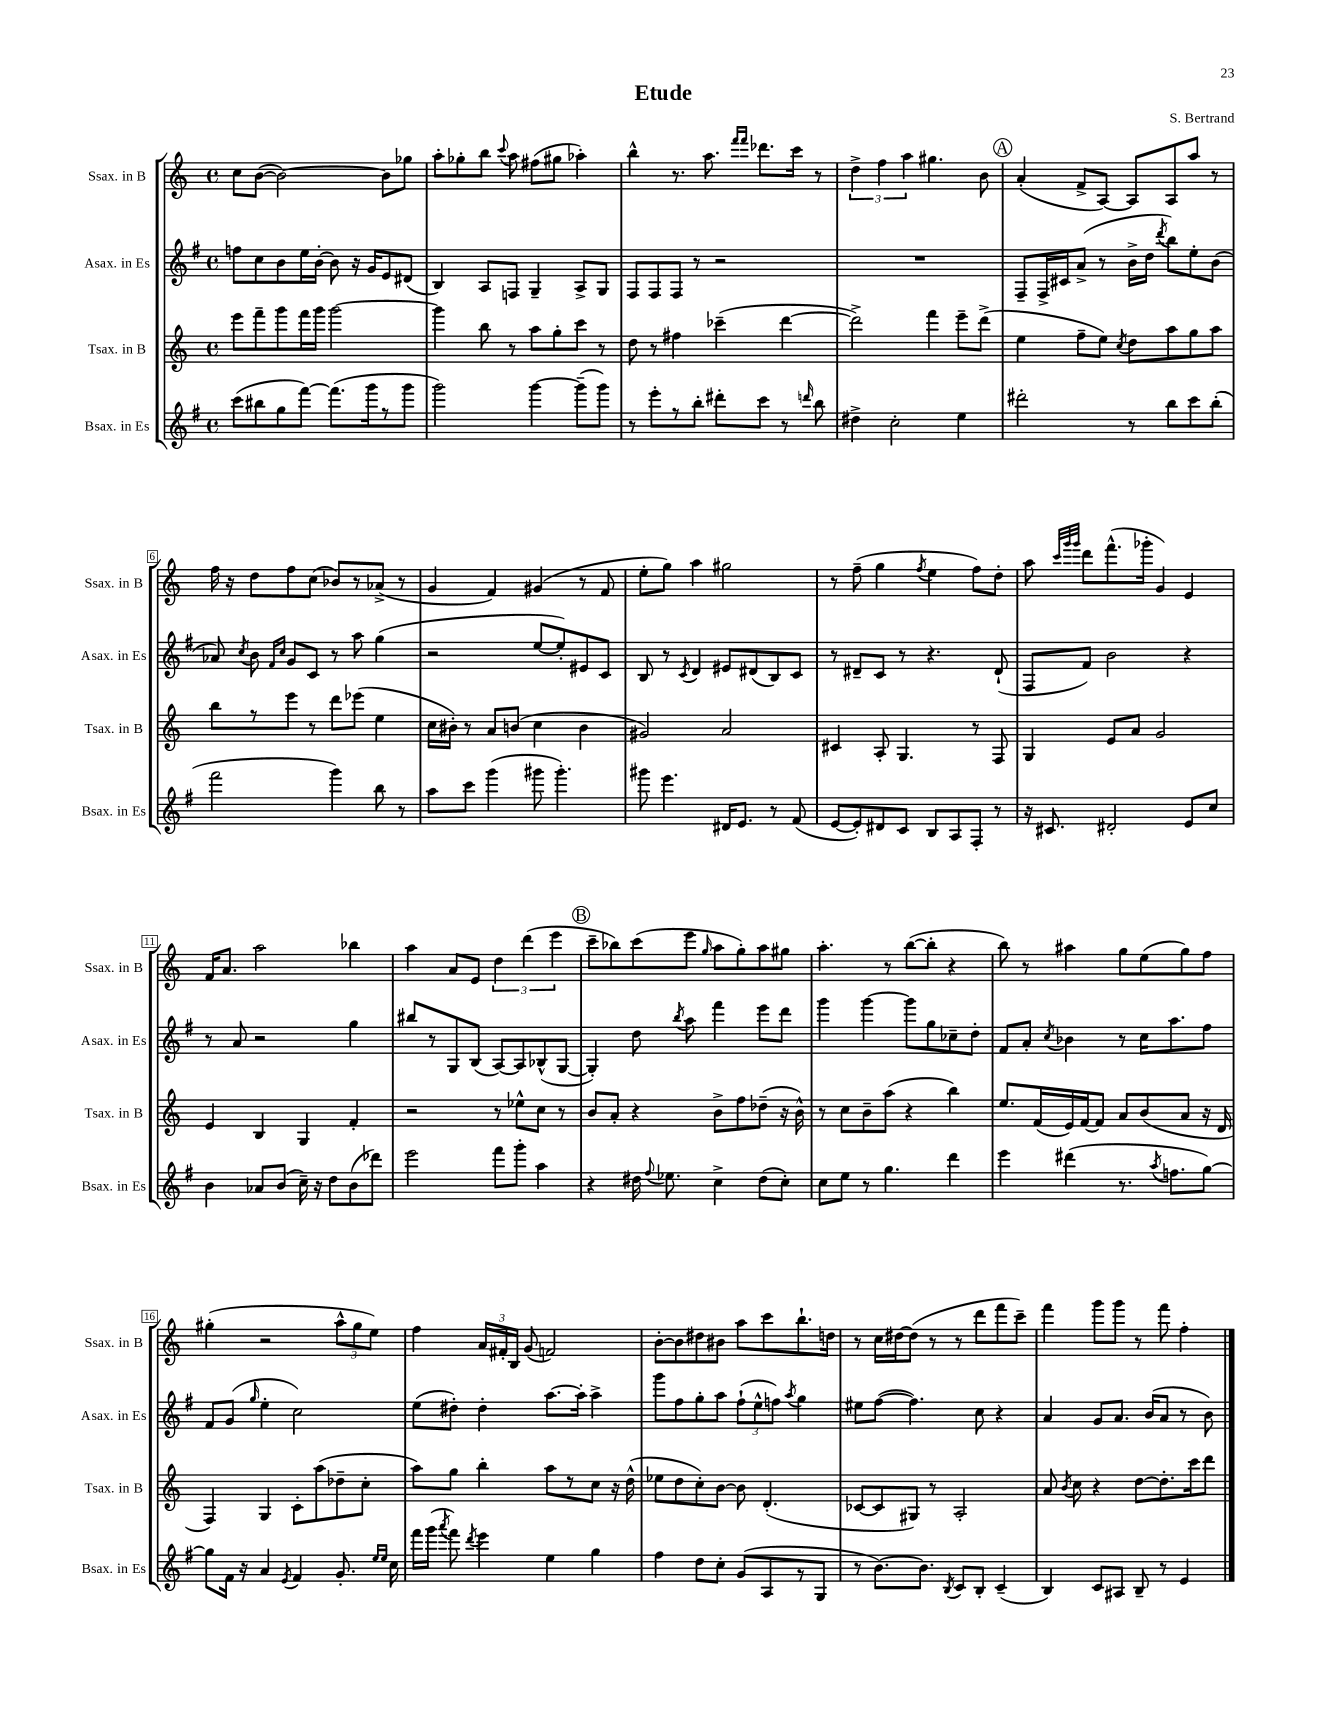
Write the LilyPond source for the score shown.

\header { title = "Etude" composer = "S. Bertrand" }
<<
\new StaffGroup <<
\new Staff = "s0" \with { instrumentName = "Ssax. in B" shortInstrumentName = "Ssax. in B" } {
    \clef treble \key c \major \defaultTimeSignature \time 4/4
    \autoBeamOff c''8[ b'8]~( b'2~) b'8[ ges''8] |
    a''8[-. ges''8-. b''8] \appoggiatura { c'''8 } a''8 fis''8[( gis''8] aes''4-.) |
    b''4-^ r8. a''8. \grace { f'''16[ f'''16] } des'''8.[ c'''16] r8 |
    \tuplet 3/2 { d''4-> f''4 a''4 } gis''4. b'8 |
    \mark \markup { \circle "A" } a'4-.( f'8[-> a8]~) a8[ a8 a''8] r8 |
    f''16 r16 d''8[ f''8 c''8]( bes'8[) r8 aes'8]->( r8 |
    g'4 f'4) gis'4( r8 f'8 |
    e''8[-. g''8]) a''4 gis''2 |
    r8 f''8--( g''4 \acciaccatura { f''8 } e''4 f''8[) d''8]-. |
    a''8 \grace { c'''32[ g'''32 g'''32] } d'''8[ f'''8.-^( ges'''16]-. g'4) e'4 |
    f'16[ a'8.] a''2 bes''4 |
    a''4 a'8[ e'8] \tuplet 3/2 { d''4 d'''4( e'''4 } |
    \mark \markup { \circle "B" } c'''8[-- bes''8) c'''8( e'''8] \grace { g''16 } a''8[ g''8-.) a''8 gis''8] |
    a''4.-. r8 b''8[~( b''8]-. r4 |
    b''8) r8 ais''4 g''8[ e''8( g''8) f''8] |
    gis''4-.( r2 \tuplet 3/2 { a''8[-^ gis''8 e''8]) } |
    f''4 \tuplet 3/2 { a'16[ fis'16-. b16] } g'8( f'2) |
    b'8[~-. b'8 dis''8 bis'8] a''8[ c'''8 b''8.-! d''16] |
    r8 c''16[ dis''16~ dis''8]( r8 r8 d'''8[ f'''8 c'''8]--) |
    f'''4 g'''8[ g'''8] r8 f'''8 f''4-. \bar "|." |
}
\new Staff = "s1" \with { instrumentName = "Asax. in Es" shortInstrumentName = "Asax. in Es" } {
    \clef treble \key g \major \defaultTimeSignature \time 4/4
    \autoBeamOff f''8[ c''8 b'8 e''16 b'16]~-. b'8 r16 g'16[ e'8 dis'8]( |
    b4) a8[ f8] g4-- a8[-> g8] |
    fis8[ fis8 fis8] r8 r2 |
    R1 |
    \mark \markup { \circle "A" } fis8[-- fis16-> cis'16 a'8]->( r8 b'16[-> d''16] \acciaccatura { d'''8 } b''8[) e''8-. b'8]( |
    aes'8) \acciaccatura { c''8 } b'8 \grace { fis'16[ c''16] } g'8[ c'8] r8 a''8 g''4( |
    r2 e''8[~ e''8-.) eis'8 c'8] |
    b8 r8 \acciaccatura { c'8 } d'4 eis'8[ dis'8( b8) c'8] |
    r8 dis'8[-- c'8] r8 r4. dis'8-!( |
    fis8[ fis'8]) b'2 r4 |
    r8 a'8 r2 g''4 |
    bis''8[ r8 g8 b8]( a8[~) a8 bes8-^( g8]~ |
    \mark \markup { \circle "B" } g4-.) d''8 \acciaccatura { b''8 } a''8 fis'''4 e'''8[ d'''8] |
    g'''4 g'''4~ g'''8[ g''8 ces''8-- d''8]-. |
    fis'8[ a'8]-. \acciaccatura { c''8 } bes'4 r8 c''16[ a''8. fis''8] |
    fis'8[ g'8]( \grace { g''16 } e''4-. c''2) |
    e''8[( dis''8]-.) dis''4-. a''8.[~ a''16]-. a''4-> |
    g'''8[ fis''8 g''8-. a''8] \tuplet 3/2 { fis''8[-!( e''8-^ f''8]) } \acciaccatura { a''8 } g''4 |
    eis''8[ fis''8]~( fis''4.) c''8 r4 |
    a'4 g'8[ a'8.] b'16[( a'8] r8 b'8) \bar "|." |
}
\new Staff = "s2" \with { instrumentName = "Tsax. in B" shortInstrumentName = "Tsax. in B" } {
    \clef treble \key c \major \defaultTimeSignature \time 4/4
    \autoBeamOff e'''8[ f'''8-- g'''8 f'''16 g'''16] g'''2~ |
    g'''4 b''8 r8 a''8[ g''8-. c'''8] r8 |
    d''8 r8 fis''4 ces'''4--( d'''4~ |
    d'''2->) f'''4 e'''8[-- d'''8]->( |
    \mark \markup { \circle "A" } e''4 f''8[-- e''8]) \acciaccatura { c''8 } d''8[ a''8 g''8 a''8] |
    b''8[ r8 e'''8] r8 d'''8[ ees'''8]( e''4 |
    c''16[ bis'16]-.) r8 a'8[ b'8]( c''4 b'4 |
    gis'2) a'2 |
    cis'4 a8-. g4. r8 f8 |
    g4 e'8[ a'8] g'2 |
    e'4 b4 g4 f'4-. |
    r2 r8 ees''8[-^ c''8] r8 |
    \mark \markup { \circle "B" } b'8[ a'8]-. r4 b'8[-> f''8 des''8]--( r16 b'16-^) |
    r8 c''8[ b'8-- a''8]( r4 b''4) |
    e''8.[ f'16( e'16) f'16~ f'8] a'8[ b'8( a'8] r16 d'16 |
    f4) g4 c'8[-. a''8( des''8-- c''8]-. |
    a''8[) g''8] b''4-. a''8[ r8 c''8] r16 d''16-^( |
    ees''8[ d''8 c''8-.) b'8]~ b'8 d'4.-.( |
    ces'8[~ ces'8 gis8]) r8 a2-. |
    a'8 \acciaccatura { b'8 } c''8 r4 d''8[~ d''8.-. c'''16 d'''8] \bar "|." |
}
\new Staff = "s3" \with { instrumentName = "Bsax. in Es" shortInstrumentName = "Bsax. in Es" } {
    \clef treble \key g \major \defaultTimeSignature \time 4/4
    \autoBeamOff c'''8[( bis''8 g''8 fis'''8]~) fis'''8.[( g'''16 r8 g'''8] |
    g'''2) g'''4~ g'''8[--( g'''8]) |
    r8 e'''8[-. r8 b''8]-. dis'''8[-. c'''8] r8 \grace { d'''16 } b''8 |
    dis''4-> c''2-. e''4 |
    \mark \markup { \circle "A" } dis'''2-. r8 b''8[ c'''8 b''8]-.( |
    fis'''2 g'''4) b''8 r8 |
    a''8[ c'''8] g'''4( gis'''8 gis'''4.-.) |
    gis'''8 e'''4. dis'16[ e'8.] r8 fis'8( |
    e'8[~ e'8-.) dis'8 c'8] b8[ a8 fis8]-. r8 |
    r16 cis'8. dis'2-. e'8[ c''8] |
    b'4 aes'8[ b'8]( c''16--) r16 d''8[ b'8( des'''8]) |
    e'''2 fis'''8[ g'''8]-. a''4 |
    \mark \markup { \circle "B" } r4 dis''16 \appoggiatura { fis''8 } ees''8. c''4-> dis''8[( c''8]-.) |
    c''8[ e''8] r8 g''4. d'''4 |
    e'''4 dis'''4( r8. \acciaccatura { a''8 } f''8.[ g''8]~) |
    g''8[ fis'16] r16 a'4 \acciaccatura { e'8 } fis'4 g'8.-. \grace { e''16[ e''16] } c''16 |
    fis'''16[ g'''16]( \acciaccatura { a'''8 } fis'''8) \acciaccatura { d'''8 } e'''4 e''4 g''4 |
    fis''4 d''8[ c''8]-. g'8[( a8 r8 g8] |
    r8 b'8.[~) b'8.] \acciaccatura { b8 } c'8[ b8]-. c'4--( |
    b4) c'8[ ais8] b8-- r8 e'4 \bar "|." |
}
>>
>>
\layout { \context { \Score \override BarNumber.stencil = #(make-stencil-boxer 0.1 0.3 ly:text-interface::print) } }
